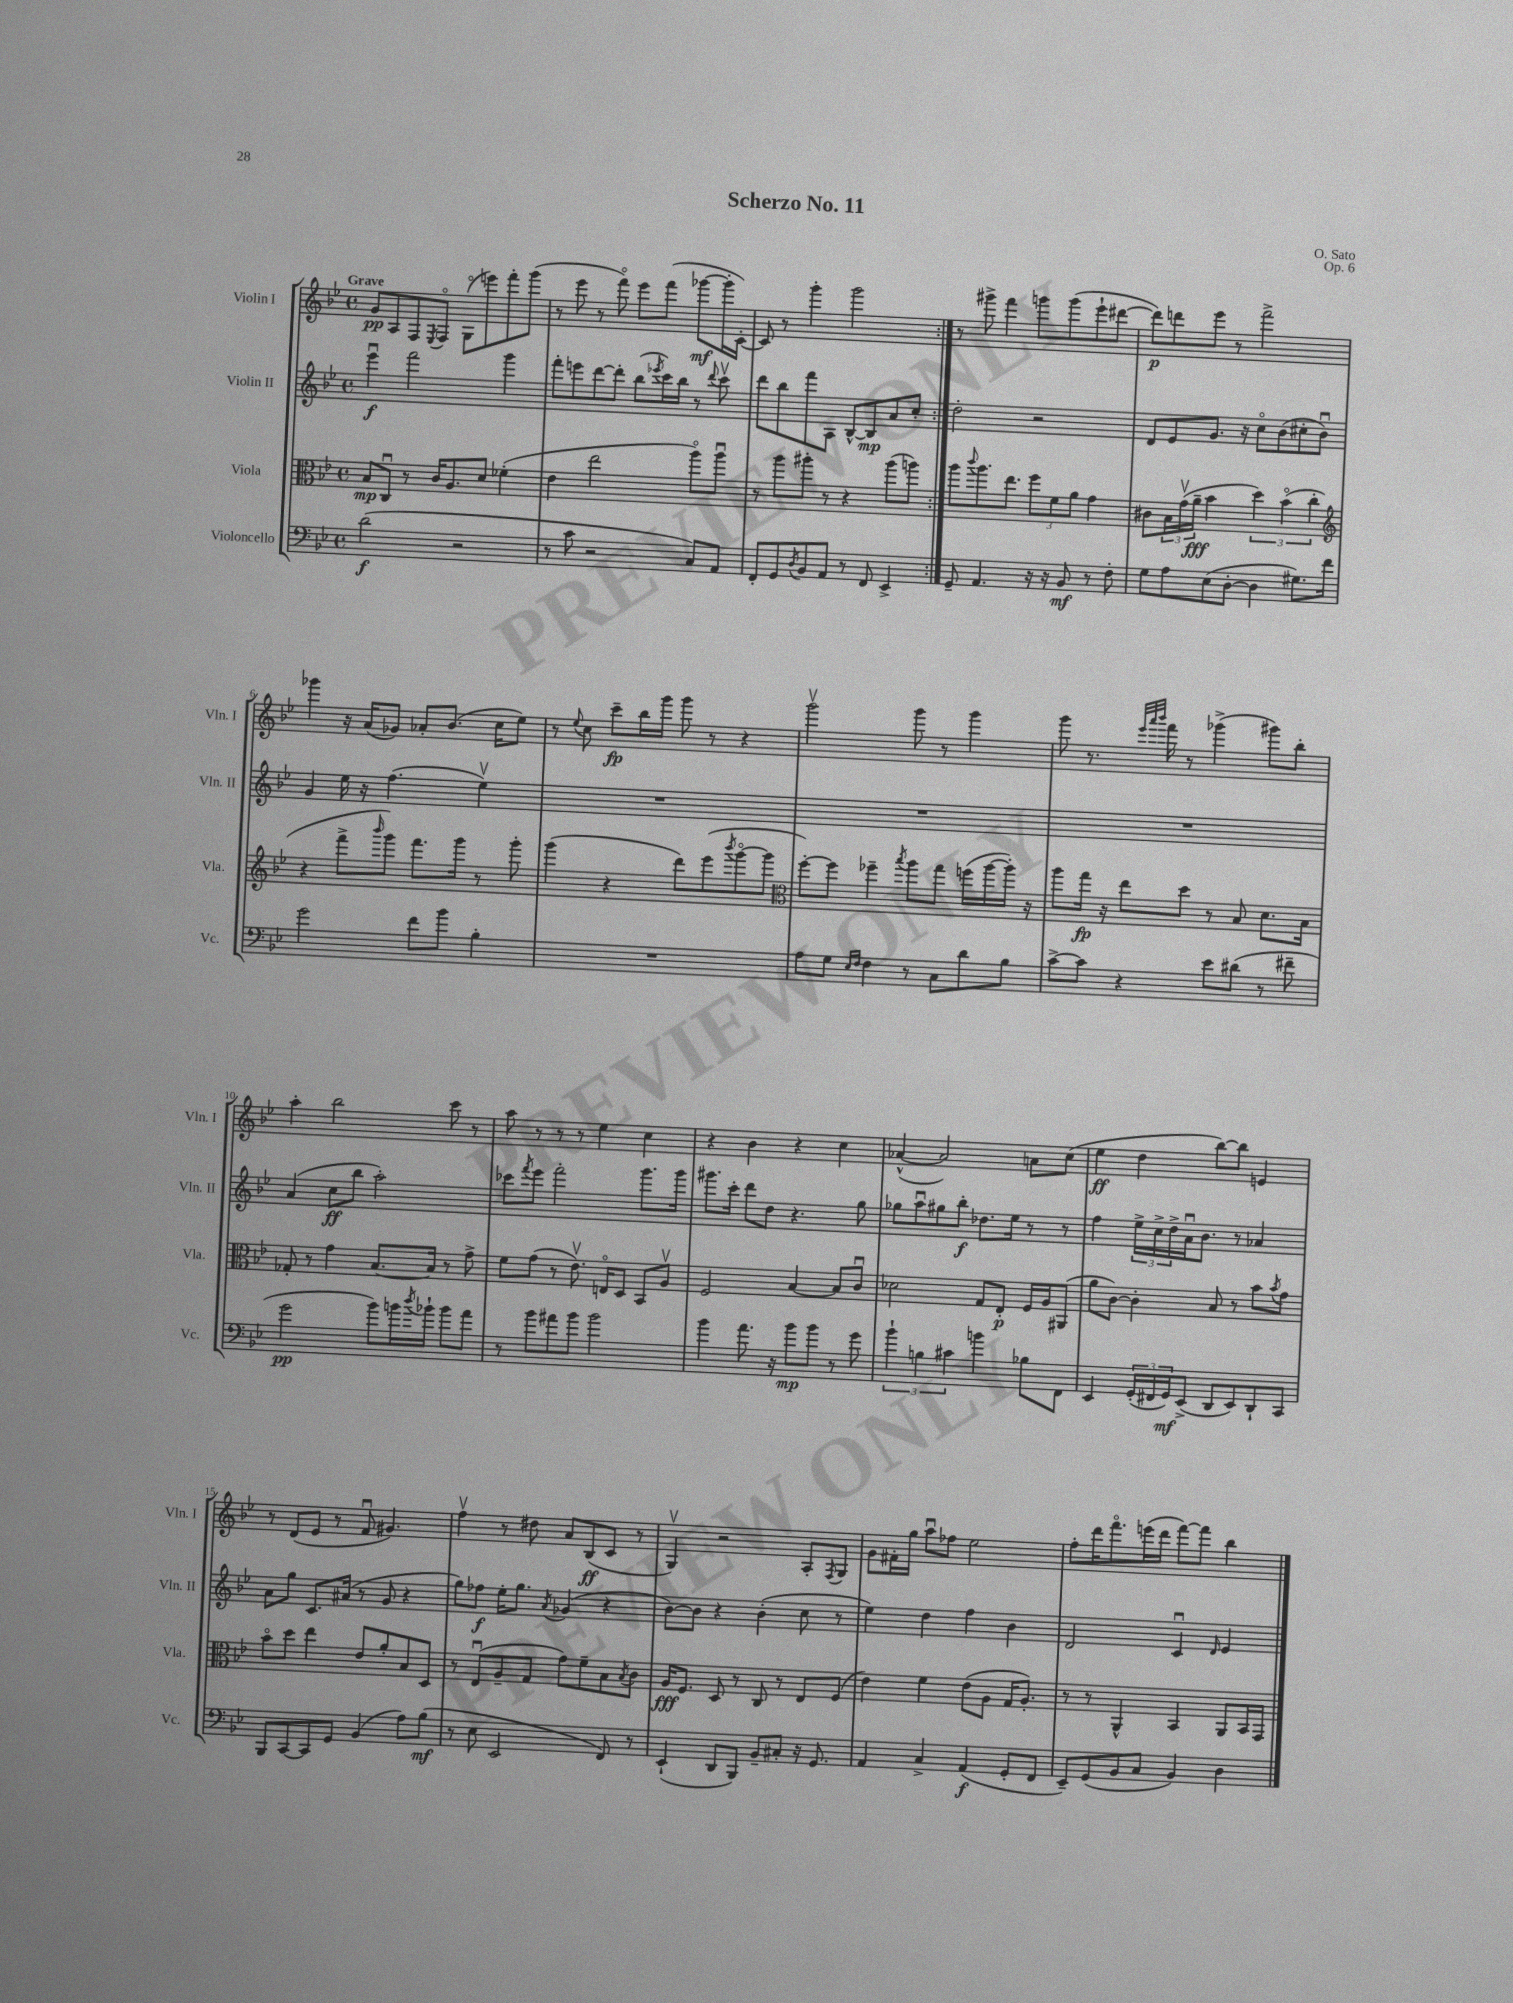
\header { title = "Scherzo No. 11" composer = "O. Sato" opus = "Op. 6" }
<<
\new StaffGroup <<
\new Staff = "s0" \with { instrumentName = "Violin I" shortInstrumentName = "Vln. I" } {
    \clef treble \key bes \major \defaultTimeSignature \time 4/4 \tempo "Grave"
    \repeat volta 2 { g'8\pp a8 f8 \acciaccatura { ees8 } f8\flageolet g8\flageolet( e'''8) f'''8-. g'''8( |
    r8 ees'''8 r8 f'''8\flageolet) ees'''8 f'''8( ges'''8~\mf ges'''16-. c'16~-.) |
    c'8 r8 g'''4-. g'''2 | }
    r8 gis'''8-> f'''4 g'''8 g'''8( ees'''8-! dis'''8~ |
    dis'''8\p) d'''8 ees'''8 r8 f'''2-> |
    ges'''4 r16 a'16( ges'8) aes'8-. bes'8.( c''16 ees''8) |
    r8 \appoggiatura { ees''8 } c''8 c'''8--\fp bes''16 g'''16 g'''8 r8 r4 |
    g'''2\upbow g'''8 r8 g'''4 |
    g'''8 r8. \grace { ees'''32 a'''32 bes'''32 } f'''16 r8 ges'''4->( gis'''8) bes''8-. |
    a''4-. bes''2 c'''8 r8 |
    a''8 r8 r8 r8 ees''4 c''4 |
    r4 bes'4 r4 c''4 |
    aes'4~-^( aes'2) a'8 c''8( |
    ees''4\ff d''4 bes''8~) bes''8 e'4 |
    r8 d'8( ees'8 r8 f'8\downbow gis'4.) |
    f''4\upbow r8 dis''8 a'8 bes8\ff( c'8 r8 |
    g4\upbow) r2 a8-. \acciaccatura { f8 } g8 |
    g'8 fis'16-. g''16 a''8\downbow fes''8 ees''2 |
    f''8-. d'''16 f'''8.\flageolet e'''16( d'''16 f'''8~) f'''8 bes''4 \bar "|." |
}
\new Staff = "s1" \with { instrumentName = "Violin II" shortInstrumentName = "Vln. II" } {
    \clef treble \key bes \major \defaultTimeSignature \time 4/4
    \repeat volta 2 { ees'''4\downbow\f f'''2 g'''4 |
    f'''8-. e'''8 d'''8~ d'''8-. bes''8( \acciaccatura { ees'''8 } c'''16) bes''16 r8 \appoggiatura { d'''8 } c'''8\upbow |
    d'''8 bes''8 f'''8 a8 bes8~-^ bes8\mp a'8 c''8-. | }
    d''2-. r2 |
    d'8 ees'8 g'8. r16 c''8\flageolet bes'8( cis''8-. bes'8\downbow) |
    g'4 ees''16 r16 f''4.( ees''4\upbow) |
    R1 |
    R1 |
    R1 |
    a'4( c''8\ff bes''8 a''2-.) |
    ces'''8 \acciaccatura { f'''8 } ees'''8 f'''2-. g'''8. g'''16 |
    gis'''8. c'''16-. d'''8 d''8 r4. g''8 |
    ges''8 a''8\downbow gis''8 bes''8-.\f des''8. ees''16 r8 r8 |
    f''4 \tuplet 3/2 { ees''16-> c''16-> d''16-> } a'16\downbow bes'8. r8 aes'4 |
    a'8 g''8 c'8. ais'16( r8 g'8 r4 |
    g''8) fes''8\f ees''16-. g''8. \acciaccatura { a'8 } ges'4( r4 |
    bes'8~) bes'8 r4 bes'4-.( c''8 r8 |
    ees''4) d''4 f''4 bes'4 |
    d'2 c'4\downbow \grace { d'16 } ees'4 \bar "|." |
}
\new Staff = "s2" \with { instrumentName = "Viola" shortInstrumentName = "Vla." } {
    \clef alto \key bes \major \defaultTimeSignature \time 4/4
    \repeat volta 2 { bes8\mp c8\downbow r8 c'16 a8. d'8 fes'4-.( |
    ees'4 ees''2 a''8\flageolet) a''8\downbow |
    r8 a''8 ais''8-. r8 r4 ais''8( a''8) | }
    a''8 \appoggiatura { c'''8 } a''8. ees''8. \tuplet 3/2 { f''8 f'8 a'8 } g'4 |
    cis'8 \tuplet 3/2 { bes16 g'16\upbow( a'16--\fff } bes'4 \tuplet 3/2 { d''4) bes'4\flageolet( c''4-. } |
    \clef treble r4 f'''8-> \grace { bes'''16 } g'''8) f'''8. g'''16 r8 g'''8-. |
    g'''4( r4 d'''8) ees'''8( \acciaccatura { bes'''8 } g'''8~\flageolet g'''8 |
    \clef alto f''8~-.) f''8 fes''4-- \acciaccatura { bes''8 } a''8 g''8 f''16( a''16~ a''16-.) r16 |
    a''8 g''16\fp r16 ees''8 d''8 r8 bes8 d'8. bes16 |
    ges8-. r8 g'4 bes8.~ bes16 r8 g'8-> |
    f'8 g'8( r8 ees'8.\upbow) e16\flageolet d8 bes,8 a8\upbow |
    f2 bes4~ bes8 c'8\downbow |
    des'2 g8 ees8-.\p f16 a16 ais,8( |
    a'8 c'8~) c'4-. bes8 r8 bes'8 \acciaccatura { bes'8 } g'8 |
    bes'8\flageolet d''8 ees''4 ees'8 a'8-. bes8 d8 |
    r8 ees8\downbow( a8-- g8 g'8) f'8-- bes8 \acciaccatura { bes8 } c'8 |
    a16\fff f8. d8 r8 c8 r8 ees8 f8( |
    ees'4) f'4 ees'8( a8 g16 a8.-.) |
    r8 r8 a,4-^ bes,4 a,8 bes,16 g,16 \bar "|." |
}
\new Staff = "s3" \with { instrumentName = "Violoncello" shortInstrumentName = "Vc." } {
    \clef bass \key bes \major \defaultTimeSignature \time 4/4
    \repeat volta 2 { d'2\f( r2 |
    r8 c'8 r2 c8) a,8 |
    f,8-. g,8 \acciaccatura { d8 } bes,8 a,8 r8 f,8 ees,4-> | }
    g,8-- a,4. r16 r16 bes,8\mf r8 f8-. |
    g8 a8 ees8( d8~-. d4 gis8.) f'16 |
    g'2 f'8 bes'8 bes4-. |
    R1 |
    a8 g8 \grace { ees16 f16 } f4 r8 c8 d'8 bes8 |
    c'8~-> c'8 r4 ees'8 dis'8( r8 fis'8-- |
    g'2\pp bes'8) b'16 \acciaccatura { d''8 } bes'16-! bes'8 a'8 |
    r8 bes'8 ais'8 bes'8 bes'2 |
    bes'4 a'8. r16 bes'8\mp bes'8 r8 g'8 |
    \tuplet 3/2 { bes'4-! b4 cis'4 } b'4 bes8 f,8 |
    ees,4 \tuplet 3/2 { g,16-.( fis,16 g,16\mf) } ees,8->( d,8 ees,8) d,8-! c,8 |
    bes,,8 c,8~ c,8 g,8 bes,4( a8) bes8\mf( |
    r8 ees8 ees,2 f,8) r8 |
    ees,4-!( d,8 bes,,8) bes,8-- cis8-. r16 g,8. |
    a,4 c4-> a,4\f( g,8-. f,8 |
    ees,8--) g,8( bes,8 c8 bes,4) d4 \bar "|." |
}
>>
>>
